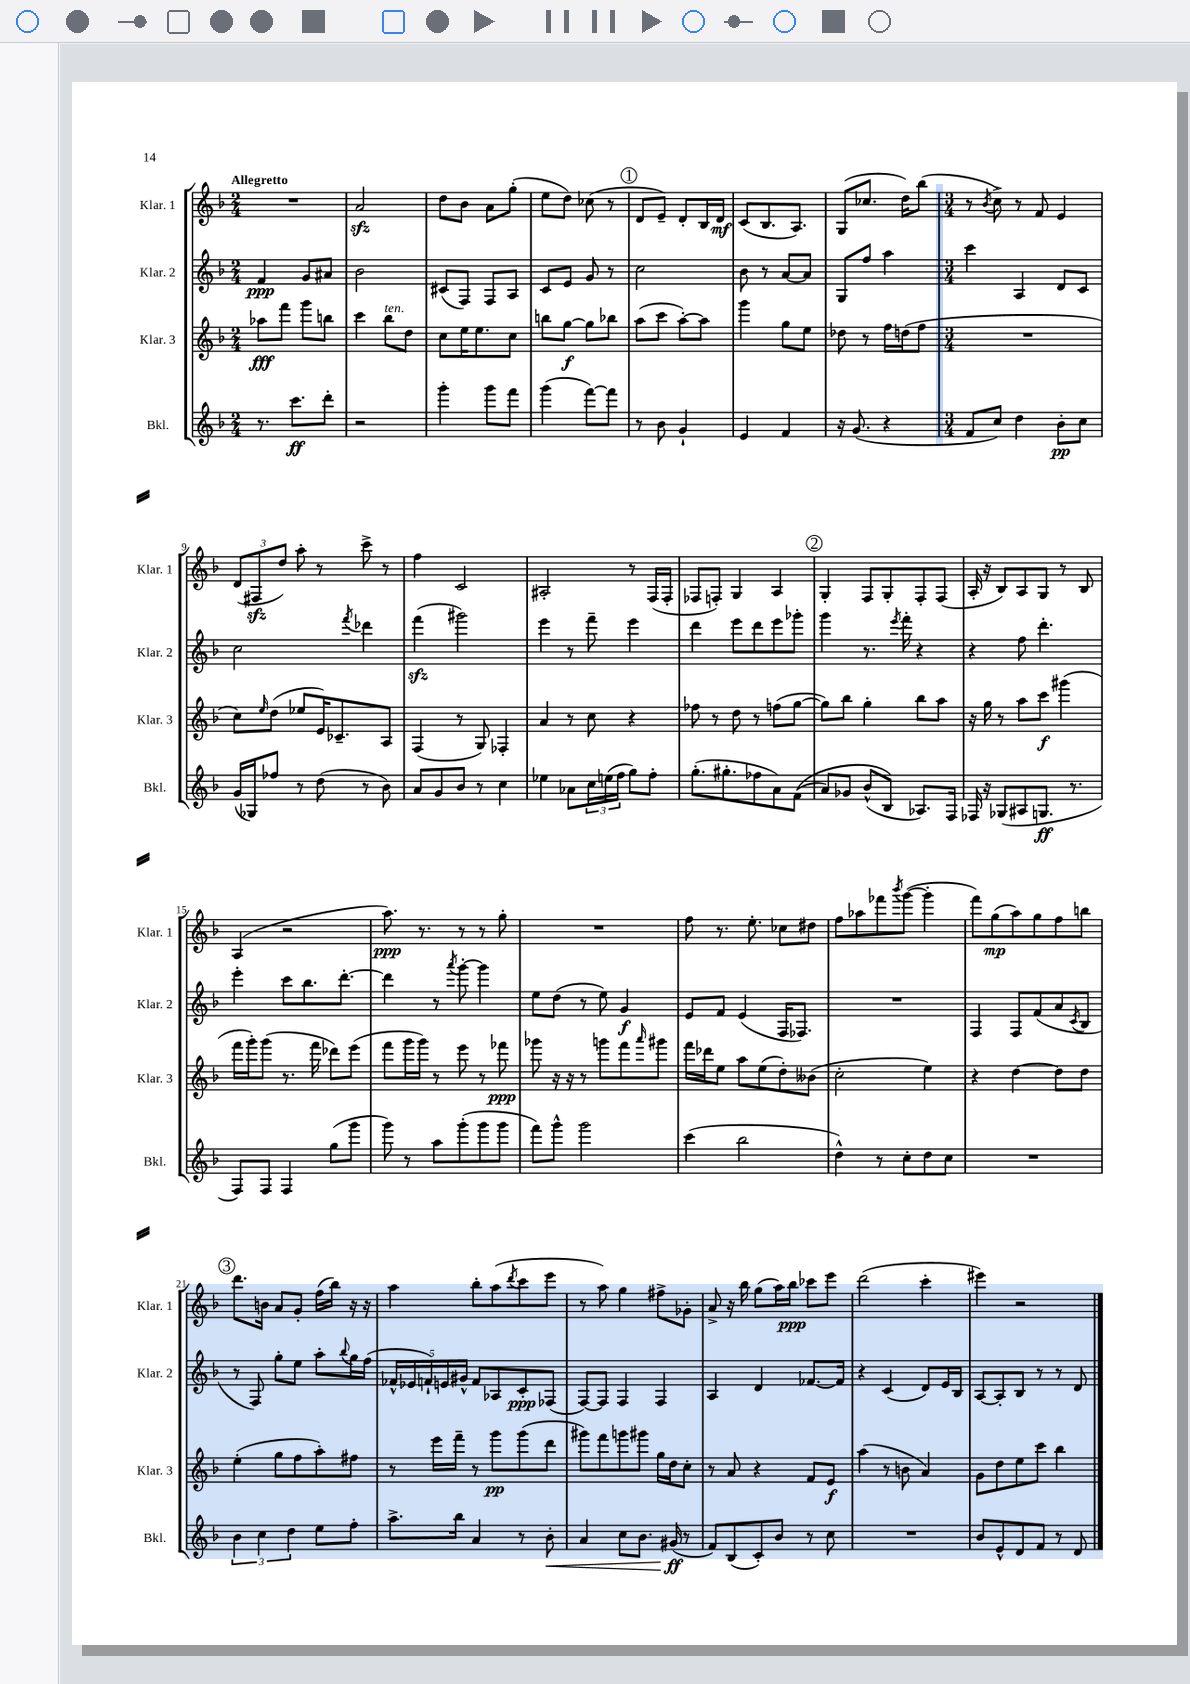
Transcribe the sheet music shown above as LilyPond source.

<<
\new StaffGroup <<
\new Staff = "s0" \with { instrumentName = "Klar. 1" shortInstrumentName = "Klar. 1" } {
    \clef treble \key f \major \numericTimeSignature \time 2/4 \tempo "Allegretto"
    R2 |
    a'2\sfz |
    d''8 bes'8 a'8 g''8-.( |
    e''8 d''8) ces''8( r8 |
    \mark \markup { \circle "1" } d'8 e'8--) d'8-. bes16 d'16\mf |
    c'8( bes8. a8.) |
    g8( ces''8. d''16) bes''8( |
    \numericTimeSignature \time 3/4 r8 \acciaccatura { bes'8 } c''8->) r8 f'8 e'4 |
    \tuplet 3/2 { d'8( fis8\sfz d''8) } a''8-. r8 c'''8-> r8 |
    f''4 c'2 |
    ais2-. r8 f16( f16-. |
    fes8 f8-.) g4 a4 |
    \mark \markup { \circle "2" } g4-. f8 g8-. f8-. f8( |
    a16-. r16 bes8) a8 g8 r8 bes8 |
    a4( r2 |
    a''8.\ppp) r8. r8 r8 g''8-. |
    R2. |
    f''8 r8. e''8.-. ces''8 dis''8 |
    f''8 aes''8 fes'''8 \acciaccatura { bes'''8 } g'''8~( g'''4-. |
    f'''8) g''8\mp( a''8) g''8 f''8 b''8 |
    \mark \markup { \circle "3" } d'''8. b'16 a'8 g'8-. f''16( bes''16) r16 r16 |
    a''4 bes''8-. a''8( \acciaccatura { d'''8 } c'''8 e'''8 |
    r8 a''8) g''4 fis''8-> ges'8-. |
    a'8-> r16 bes''16 g''8( a''16) bes''16\ppp ces'''8 e'''8 |
    d'''2( c'''4-. |
    eis'''4) r2 \bar "|." |
}
\new Staff = "s1" \with { instrumentName = "Klar. 2" shortInstrumentName = "Klar. 2" } {
    \clef treble \key f \major \numericTimeSignature \time 2/4
    f'4\ppp g'8 ais'8 |
    bes'2 |
    cis'8( f8) f8 a8 |
    c'8 e'8 g'8 r8 |
    \mark \markup { \circle "1" } c''2 |
    bes'8 r8 a'8~ a'8 |
    g8 f''8 a''4 |
    \numericTimeSignature \time 3/4 c'''4 a4 d'8 c'8 |
    c''2 \acciaccatura { f'''8 } des'''4 |
    f'''4\sfz( gis'''2) |
    e'''4 r8 f'''8-- e'''4 |
    d'''4 e'''8 d'''8 e'''8 ges'''8-. |
    \mark \markup { \circle "2" } g'''4 r8. \acciaccatura { e'''8 } f'''16-. r4 |
    r4 f''8 d'''4.-. |
    e'''4-. c'''8 bes''8. d'''8.~-. |
    d'''4 r8 \acciaccatura { a'''8 } g'''8~-. g'''4 |
    e''8 d''8( r8 e''8) g'4\f |
    e'8 f'8 e'4( f16 fes8.) |
    R2. |
    f4 f8 f'8( a'8 \acciaccatura { c'8 } bes8 |
    \mark \markup { \circle "3" } r8 f8) g''8-. e''8 a''8-. \appoggiatura { bes''8 } g''16 f''16( |
    \tuplet 5/4 { fes'16-^ ees'16 f'16-!) e'16 gis'16-^ } f'8 aes8 c'8-.\ppp fes8( |
    f8~) f8 f4 f4 |
    a4 d'4 fes'8.~ fes'16 |
    r4 c'4( d'8) e'16 bes16 |
    a8~ a8-. bes8 r8 r8 d'8 \bar "|." |
}
\new Staff = "s2" \with { instrumentName = "Klar. 3" shortInstrumentName = "Klar. 3" } {
    \clef treble \key f \major \numericTimeSignature \time 2/4
    aes''8\fff f'''8 g'''8 b''8 |
    c'''4 bes''8^\markup { \italic "ten." } d''8 |
    c''8 e''16 e''8. c''8 |
    b''8 g''8~\f g''8 bes''8 |
    \mark \markup { \circle "1" } a''8( c'''8 a''8~-.) a''8 |
    g'''4 g''8 e''8 |
    des''8 r8 f''16 d''16( f''8 |
    \numericTimeSignature \time 3/4 R2. |
    c''8) \grace { e''16 } d''8( ees''8 e'16) ces'8.-- a8 |
    f4( r8 g8) fes4-. |
    a'4 r8 c''8 r4 |
    fes''8 r8 d''8 r8 f''8( g''8~ |
    \mark \markup { \circle "2" } g''8) bes''8 g''4-. bes''8 a''8 |
    r16 g''16 r8 a''8 c'''8\f gis'''4( |
    f'''16 g'''16-.) g'''8( r8. f'''16 des'''8) e'''8( |
    f'''8 g'''16 g'''16) r8 e'''8 r8 fes'''8\ppp |
    ges'''8 r16 r16 r8 g'''8 f'''8 \grace { a'''16 } gis'''8 |
    f'''16 des'''16 e''8 a''8 e''8( d''8-.) beses'8( |
    c''2-. e''4) |
    r4 d''4~ d''8 d''8 |
    \mark \markup { \circle "3" } e''4-.( g''8 f''8 a''8-.) fis''8 |
    r8 e'''16 f'''16-- r8 g'''8\pp g'''8( d'''8 |
    gis'''8) f'''8 g'''8 gis'''8 g''16 d''16 c''8-. |
    r8 a'8 r4 f'8 e'8\f |
    a''4( r8 b'8 a'4) |
    g'8 d''8 e''8 c'''8 bes''4 \bar "|." |
}
\new Staff = "s3" \with { instrumentName = "Bkl." shortInstrumentName = "Bkl." } {
    \clef treble \key f \major \numericTimeSignature \time 2/4
    r8. c'''8.\ff d'''8-. |
    r2 |
    g'''4-. g'''8 f'''8 |
    g'''4( f'''8~) f'''8 |
    \mark \markup { \circle "1" } r8 bes'8 g'4-! |
    e'4 f'4 |
    r16 g'8.( r4 |
    \numericTimeSignature \time 3/4 f'8 c''8) d''4 bes'8-.\pp c''8 |
    g'16( ges16) fes''8 r8 d''8( r8 bes'8) |
    a'8 g'8 bes'8 r8 c''4 |
    ees''4 aes'8 \tuplet 3/2 { c''16 e''16( f''16 } g''8) f''8-. |
    g''8.-.( gis''8.-. fes''8 a'8) f'8(\( |
    \mark \markup { \circle "2" } a'8) ges'8 bes'8-^( bes8\) aes8.) f16 |
    fes16 r16 ges8( ais8 g8.\ff r8. |
    f8) f8 f4 g''8( g'''8 |
    g'''8) r8 a''8 g'''8-.( g'''8 g'''8 |
    f'''8) g'''8-^ g'''2 |
    c'''4( bes''2 |
    d''4-^) r8 c''8-. d''8 c''8 |
    R2. |
    \mark \markup { \circle "3" } \tuplet 3/2 { bes'4 c''4 d''4 } e''8 f''8-. |
    a''8.-> bes''16 a'4 r8 bes'8-.\< |
    a'4 c''8 bes'8. gis'16\ff\!( r8 |
    f'8) bes8( c'8-.) bes'8 r8 c''8 |
    R2. |
    bes'8 e'8-^ d'8 f'8 r8 d'8 \bar "|." |
}
>>
>>
